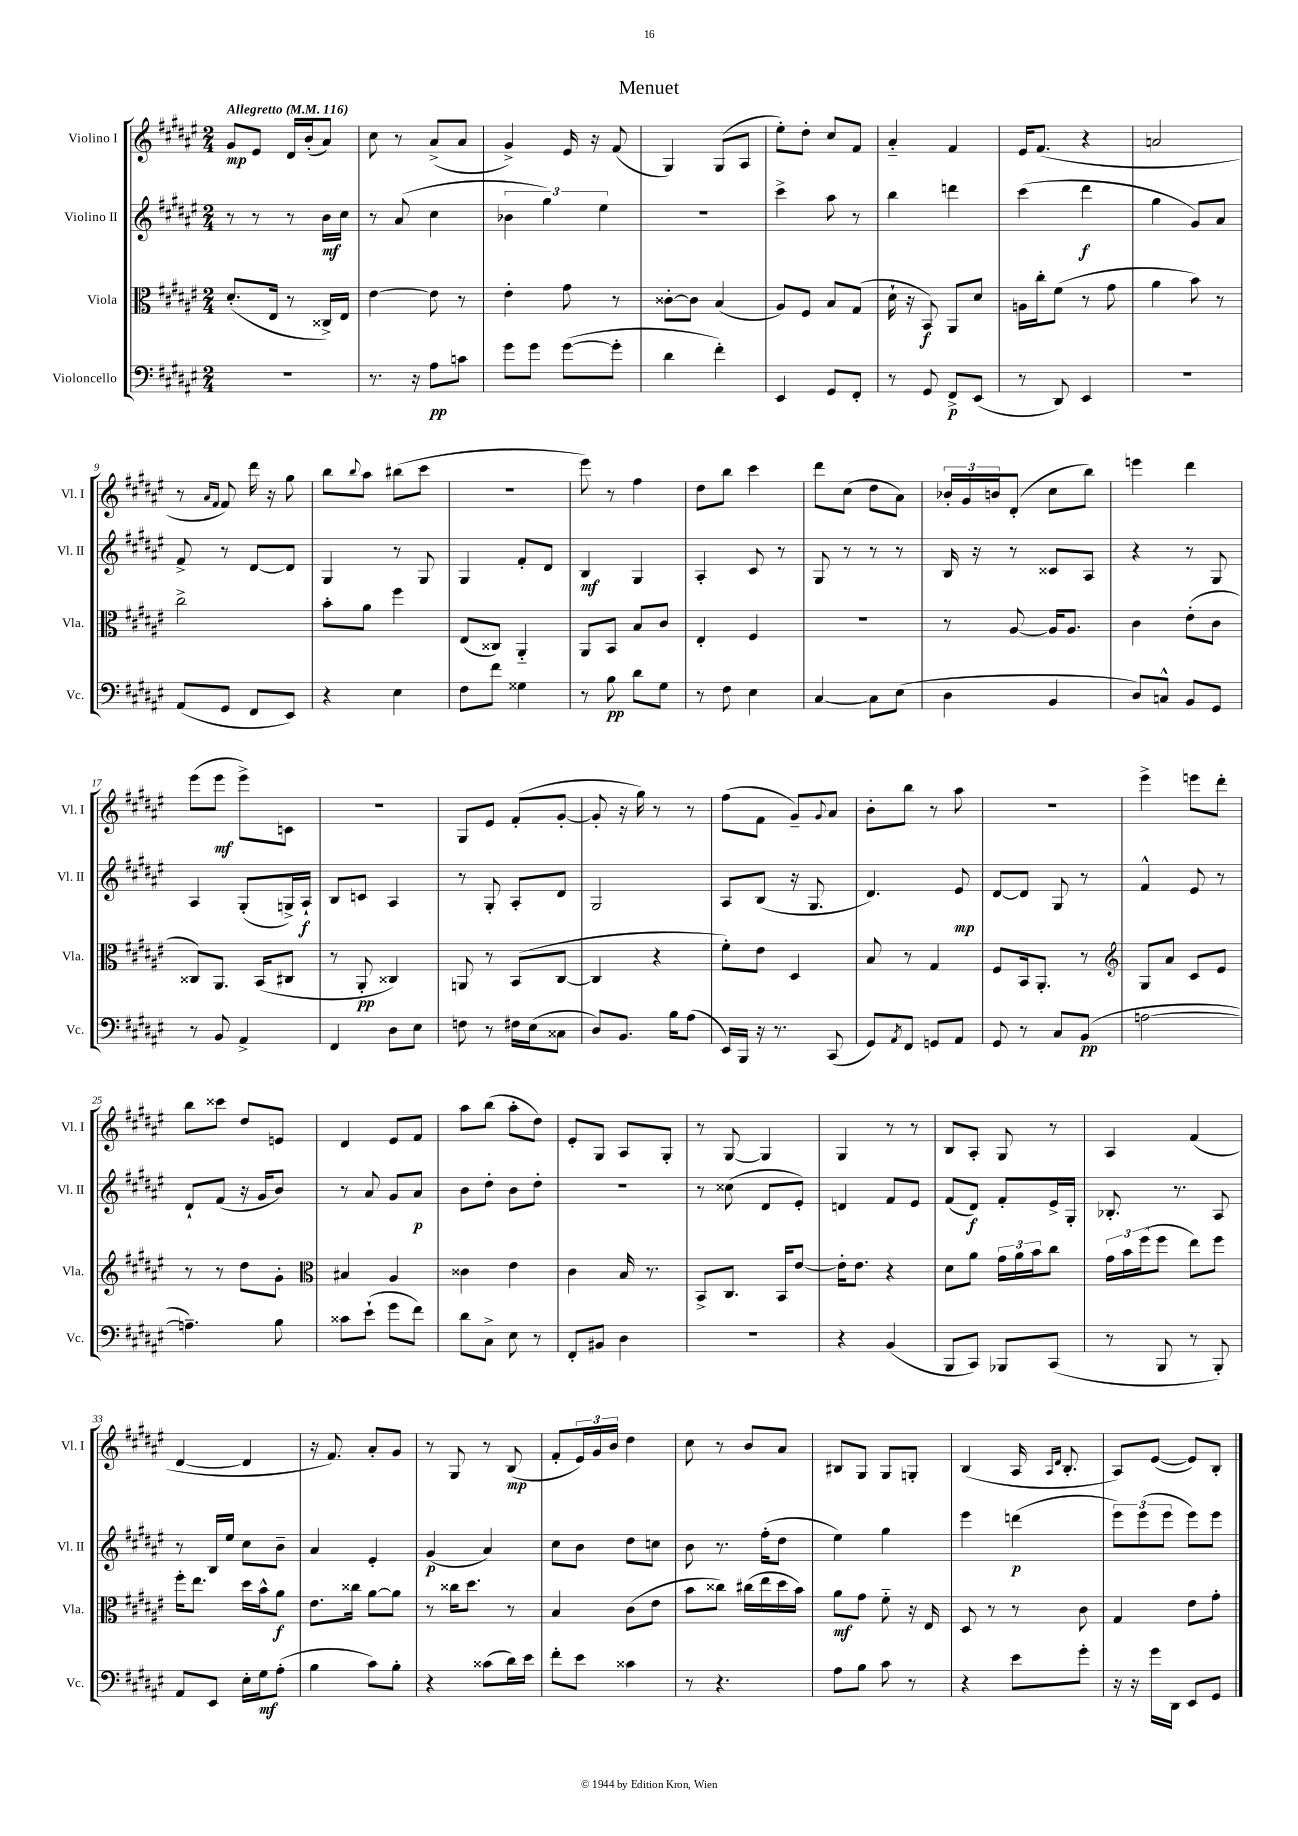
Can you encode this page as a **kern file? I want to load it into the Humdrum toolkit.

**kern	**dynam	**kern	**dynam	**kern	**dynam	**kern	**dynam
*part4	*part4	*part3	*part3	*part2	*part2	*part1	*part1
*staff4	*staff4	*staff3	*staff3	*staff2	*staff2	*staff1	*staff1
*I"Violoncello	*	*I"Viola	*	*I"Violino II	*	*I"Violino I	*
*I'Vc.	*	*I'Vla.	*	*I'Vl. II	*	*I'Vl. I	*
*clefF4	*	*clefC3	*	*clefG2	*	*clefG2	*
*k[f#c#g#d#a#e#]	*	*k[f#c#g#d#a#e#]	*	*k[f#c#g#d#a#e#]	*	*k[f#c#g#d#a#e#]	*
*M2/4	*	*M2/4	*	*M2/4	*	*M2/4	*
*MM116	*	*MM116	*	*MM116	*	*MM116	*
=1	=1	=1	=1	=1	=1	=1	=1
!	!	!	!	!	!	!LO:TX:a:B:t=Allegretto	!
2r	.	(8.d#'/L	.	8r	.	8g#/L	mp
.	.	.	.	8r	.	8e#/J	.
.	.	16E#/Jk	.	.	.	.	.
.	.	8r	.	8r	.	16d#/LL	.
.	.	.	.	.	.	(16b'/J	.
.	.	16C##X^/LL)	.	16b\LL	mf	8a#/J)	.
.	.	16E#/JJ	.	16cc#\JJ	.	.	.
=2	=2	=2	=2	=2	=2	=2	=2
8.r	.	[4e#\	.	8r	.	8cc#\	.
.	.	.	.	(8a#/	.	8r	.
16r	.	.	.	.	.	.	.
8A#\L	pp	8e#\]	.	4cc#\	.	(8a#^/L	.
8cn\J	.	8r	.	.	.	8a#/J	.
=3	=3	=3	=3	=3	=3	=3	=3
8g#\L	.	4e#'\	.	6b-X\	.	4g#^/)	.
8g#\J	.	.	.	.	.	.	.
.	.	.	.	6gg#\)	.	.	.
([8g#\L	.	8g#\	.	.	.	16e#/	.
.	.	.	.	.	.	16r	.
.	.	.	.	6ee#\	.	.	.
8g#'\J]	.	8r	.	.	.	(8f#/	.
=4	=4	=4	=4	=4	=4	=4	=4
4d#\	.	[8c##X'\L	.	2r	.	4G#/)	.
.	.	8c##\J]	.	.	.	.	.
4f#'\)	.	(4B/	.	.	.	(8G#/L	.
.	.	.	.	.	.	8A#/J	.
=5	=5	=5	=5	=5	=5	=5	=5
4EE#/	.	8A#/L)	.	4ccc#^\	.	8ee#'\L)	.
.	.	8F#/J	.	.	.	8dd#'\J	.
8GG#/L	.	8B/L	.	8aa#\	.	8cc#/L	.
8FF#'/J	.	(8G#/J	.	8r	.	8f#/J	.
=6	=6	=6	=6	=6	=6	=6	=6
8r	.	16d#`\	.	4bb\	.	4a#/	.
.	.	16r	.	.	.	.	.
8GG#/	.	8BB/)	f	.	.	.	.
8FF#^/L	p	8AA#/L	.	4dddn\	.	4f#/	.
(8EE#/J	.	8d#/J	.	.	.	.	.
=7	=7	=7	=7	=7	=7	=7	=7
8r	.	16An\LL	.	(4ccc#\	.	16e#/KL	.
.	.	16cc#'\J	.	.	.	(8.f#/J	.
8DD#/)	.	(8f#\J	.	.	.	.	.
4EE#/	.	8r	.	4ddd#\	f	4r	.
.	.	8g#\	.	.	.	.	.
=8	=8	=8	=8	=8	=8	=8	=8
2r	.	4a#\	.	4gg#\	.	2an/	.
.	.	8b\)	.	8g#/L)	.	.	.
.	.	8r	.	8a#/J	.	.	.
!!LO:LB:g=z
=9	=9	=9	=9	=9	=9	=9	=9
(8AA#/L	.	2cc#^\	.	8f#^/	.	8r	.
.	.	.	.	.	.	16qqa#/LL	.
.	.	.	.	.	.	16qqf#/JJ	.
8GG#/J	.	.	.	8r	.	8f#/)	.
8FF#/L	.	.	.	[8d#/L	.	16ddd#\	.
.	.	.	.	.	.	16r	.
8EE#/J)	.	.	.	8d#/J]	.	8gg#\	.
=10	=10	=10	=10	=10	=10	=10	=10
4r	.	8b'\L	.	4G#/	.	8bb\L	.
.	.	.	.	.	.	8qqbb/	.
.	.	8a#\J	.	.	.	8aa#\J	.
4E#\	.	4ff#\	.	8r	.	(8bb#X\L	.
.	.	.	.	8G#/	.	8ccc#\J	.
=11	=11	=11	=11	=11	=11	=11	=11
8F#\L	.	(8E#/L	.	4G#/	.	2r	.
8f#\J	.	8C##X/J)	.	.	.	.	.
4G##X\	.	4AA#/	.	8f#'/L	.	.	.
.	.	.	.	8d#/J	.	.	.
=12	=12	=12	=12	=12	=12	=12	=12
8r	.	8AA#/L	.	4B/	mf	8eee#\)	.
8B\	pp	8BB/J	.	.	.	8r	.
8d#\L	.	8B/L	.	4G#/	.	4ff#\	.
8G#\J	.	8c#/J	.	.	.	.	.
=13	=13	=13	=13	=13	=13	=13	=13
8r	.	4E#'/	.	4A#'/	.	8dd#\L	.
8F#\	.	.	.	.	.	8bb\J	.
4E#\	.	4F#/	.	8c#/	.	4ccc#\	.
.	.	.	.	8r	.	.	.
=14	=14	=14	=14	=14	=14	=14	=14
[4C#/	.	2r	.	8G#/	.	8ddd#\L	.
.	.	.	.	8r	.	(8cc#\J	.
8C#\L]	.	.	.	8r	.	8dd#\L	.
(8E#\J	.	.	.	8r	.	8a#\J)	.
=15	=15	=15	=15	=15	=15	=15	=15
4D#\	.	8r	.	16B/	.	24b-X'/LL	.
.	.	.	.	.	.	24g#/	.
.	.	.	.	16r	.	.	.
.	.	.	.	.	.	24bn/J	.
.	.	[8A#/	.	8r	.	(8d#'/J	.
4BB/	.	16A#/KL]	.	8c##X/L	.	8cc#\L	.
.	.	8.A#/J	.	.	.	.	.
.	.	.	.	8A#/J	.	8bb\J)	.
=16	=16	=16	=16	=16	=16	=16	=16
8D#/L)	.	4c#\	.	4r	.	4eeen\	.
8Cn^^/J	.	.	.	.	.	.	.
8BB/L	.	(8e#'\L	.	8r	.	4ddd#\	.
8GG#/J	.	8c#\J	.	8G#/	.	.	.
!!LO:LB:g=z
=17	=17	=17	=17	=17	=17	=17	=17
8r	.	8C##X/L)	.	4A#/	.	(8eee#\L	.
8BB/	.	8.AA#/J	.	.	.	8eee#\J	mf
4AA#^/	.	.	.	(8G#'/L	.	8eee#^\L)	.
.	.	(16BB/KL	.	.	.	.	.
.	.	8C#X/J	.	16Gn^/L)	.	8cn\J	.
.	.	.	.	16A#`/JJ	f	.	.
=18	=18	=18	=18	=18	=18	=18	=18
4FF#/	.	8r	.	8B/L	.	2r	.
.	.	8AA#'/	pp	8cn/J	.	.	.
8D#\L	.	4C##X/)	.	4A#/	.	.	.
8E#\J	.	.	.	.	.	.	.
=19	=19	=19	=19	=19	=19	=19	=19
8Fn\	.	8AAn/	.	8r	.	8G#/L	.
8r	.	8r	.	8G#'/	.	8e#/J	.
16F#X\LL	.	(8BB/L	.	8A#'/L	.	(8f#'/L	.
(16E#\J	.	.	.	.	.	.	.
8C##X\J	.	[8C#/J	.	8d#/J	.	[8g#'/J	.
=20	=20	=20	=20	=20	=20	=20	=20
8D#/L)	.	4C#/]	.	2G#/	.	8g#'/]	.
8.BB/J	.	.	.	.	.	16r	.
.	.	.	.	.	.	16gg#\)	.
.	.	4r	.	.	.	8r	.
16B\KL	.	.	.	.	.	.	.
(8A#\J	.	.	.	.	.	8r	.
=21	=21	=21	=21	=21	=21	=21	=21
16EE#/LL)	.	8f#'\L)	.	8A#/L	.	(8ff#\L	.
16BBB/JJ	.	.	.	.	.	.	.
16r	.	8e#\J	.	(8B/J	.	8f#\J	.
8.r	.	.	.	.	.	.	.
.	.	4D#/	.	16r	.	8g#~/L)	.
.	.	.	.	8.G#/	.	.	.
.	.	.	.	.	.	8qqg#/	.
(8CC#/	.	.	.	.	.	8a#/J	.
=22	=22	=22	=22	=22	=22	=22	=22
8GG#/L)	.	8B/	.	4.d#/)	.	8b'\L	.
8qAA#/	.	.	.	.	.	.	.
8FF#/J	.	8r	.	.	.	8bb\J	.
8GGn/L	.	4G#/	.	.	.	8r	.
8AA#/J	.	.	.	8e#/	mp	8aa#\	.
=23	=23	=23	=23	=23	=23	=23	=23
8GG#/	.	8F#/L	.	[8d#/L	.	2r	.
8r	.	16BB/k	.	8d#/J]	.	.	.
.	.	8.AA#'/J	.	.	.	.	.
8C#/L	.	.	.	8G#/	.	.	.
(8BB/J	pp	8r	.	8r	.	.	.
=24	=24	=24	=24	=24	=24	=24	=24
*	*	*clefG2	*	*	*	*	*
[2An\	.	8G#/L	.	4f#^^/	.	4eee#^\	.
.	.	8a#/J	.	.	.	.	.
.	.	8c#/L	.	8e#/	.	8eeen\L	.
.	.	8e#/J	.	8r	.	8ddd#'\J	.
!!LO:LB:g=z
=25	=25	=25	=25	=25	=25	=25	=25
4.An~\])	.	8r	.	8d#`/L	.	8bb\L	.
.	.	8r	.	(8f#/J	.	8ccc##X\J	.
.	.	8dd#\L	.	16r	.	8dd#/L	.
.	.	.	.	16g#/KL	.	.	.
8B\	.	8g#'\J	.	8b/J)	.	8en/J	.
=26	=26	=26	=26	=26	=26	=26	=26
*	*	*clefC3	*	*	*	*	*
8c##X\L	.	4B#X/	.	8r	.	4d#/	.
(8e#`\J	.	.	.	8a#/	.	.	.
8g#\L	.	4A#/	.	8g#/L	.	8e#/L	.
8f#\J)	.	.	.	8a#/J	p	8f#/J	.
=27	=27	=27	=27	=27	=27	=27	=27
8d#\L	.	4c##X\	.	8b\L	.	8aa#\L	.
8C#^\J	.	.	.	8dd#'\J	.	(8bb\J	.
8E#\	.	4e#\	.	8b\L	.	8aa#'\L	.
8r	.	.	.	8dd#'\J	.	8dd#\J)	.
=28	=28	=28	=28	=28	=28	=28	=28
8FF#'/L	.	4c#\	.	2r	.	8e#'/L	.
8BB#X/J	.	.	.	.	.	8G#/J	.
4D#\	.	16B/	.	.	.	8A#/L	.
.	.	8.r	.	.	.	.	.
.	.	.	.	.	.	8G#'/J	.
=29	=29	=29	=29	=29	=29	=29	=29
2r	.	8BB^/L	.	8r	.	8r	.
.	.	8.C#/J	.	(8cc##X\	.	[8G#/	.
.	.	.	.	8d#/L	.	4G#/]	.
.	.	16BB/KL	.	.	.	.	.
.	.	[8e#/J	.	8e#'/J)	.	.	.
=30	=30	=30	=30	=30	=30	=30	=30
4r	.	16e#'\KL]	.	4dn/	.	4G#/	.
.	.	8.e#\J	.	.	.	.	.
(4BB/	.	4r	.	8f#/L	.	8r	.
.	.	.	.	8e#/J	.	8r	.
=31	=31	=31	=31	=31	=31	=31	=31
8BBB/L	.	8d#\L	.	(8f#/L	.	8B/L	.
8CC#/J)	.	8a#\J	.	8d#/J)	f	8A#'/J	.
8BBB-X/L	.	24g#\LL	.	8f#'/L	.	8G#/	.
.	.	24a#\	.	.	.	.	.
.	.	24b\J	.	.	.	.	.
(8CC#/J	.	8cc#\J	.	16e#^/L	.	8r	.
.	.	.	.	16G#'/JJ	.	.	.
=32	=32	=32	=32	=32	=32	=32	=32
8r	.	24g#\LL	.	8.B-X'/	.	4A#/	.
.	.	24b\	.	.	.	.	.
.	.	(24ff#\J	.	.	.	.	.
8BBB/	.	8ff#\J	.	.	.	.	.
.	.	.	.	8.r	.	.	.
8r	.	8ee#\L)	.	.	.	(4f#/	.
8BBB'/)	.	8ff#\J	.	8A#/	.	.	.
!!LO:LB:g=z
=33	=33	=33	=33	=33	=33	=33	=33
8AA#/L	.	16ff#'\KL	.	8r	.	[4d#/	.
.	.	8.ee#\J	.	.	.	.	.
8EE#/J	.	.	.	16B/LL	.	.	.
.	.	.	.	16ee#/JJ	.	.	.
16E#'\LL	.	16dd#\LL	.	8cc#\L	.	4d#/]	.
16G#\J	mf	16b^^\J	.	.	.	.	.
(8A#'\J	.	8a#\J	f	8b~\J	.	.	.
=34	=34	=34	=34	=34	=34	=34	=34
4B\	.	8.e#\L	.	4a#/	.	16r	.
.	.	.	.	.	.	8.f#/)	.
.	.	16cc##X\Jk	.	.	.	.	.
8c#\L)	.	[8a#\L	.	4e#'/	.	8a#'/L	.
8B'\J	.	8a#\J]	.	.	.	8g#/J	.
=35	=35	=35	=35	=35	=35	=35	=35
4r	.	8r	.	(4g#/	p	8r	.
.	.	16cc##X\KL	.	.	.	8G#/	.
.	.	8.dd#\J	.	.	.	.	.
(8c##X\L	.	.	.	4a#/)	.	8r	.
16d#\L)	.	8r	.	.	.	(8B/	mp
16e#\JJ	.	.	.	.	.	.	.
=36	=36	=36	=36	=36	=36	=36	=36
8f#'\L	.	4B/	.	8cc#\L	.	8f#'/L	.
8e#\J	.	.	.	8b\J	.	24e#/L)	.
.	.	.	.	.	.	24g#/	.
.	.	.	.	.	.	24b/JJ	.
4c##X\	.	(8c#\L	.	8dd#\L	.	4dd#\	.
.	.	8e#\J	.	8ccn\J	.	.	.
=37	=37	=37	=37	=37	=37	=37	=37
8r	.	8b\L	.	8b\	.	8cc#\	.
4.r	.	8cc##X\J)	.	8.r	.	8r	.
.	.	(16cc#X\LL	.	.	.	8b/L	.
.	.	16ee#\	.	(16ff#'\KL	.	.	.
.	.	16dd#\	.	8dd#\J	.	8a#/J	.
.	.	16b\JJ)	.	.	.	.	.
=38	=38	=38	=38	=38	=38	=38	=38
8A#\L	.	8a#\L	mf	4ee#\)	.	8B#X/L	.
8B\J	.	8g#\J	.	.	.	8G#/J	.
8c#\	.	8f#\	.	4gg#\	.	8G#/L	.
8r	.	16r	.	.	.	8Gn'/J	.
.	.	16E#/	.	.	.	.	.
=39	=39	=39	=39	=39	=39	=39	=39
4r	.	8D#/	.	4eee#\	.	(4B/	.
.	.	8r	.	.	.	.	.
8e#\L	.	8r	.	(4dddn\	p	16A#/	.
.	.	.	.	.	.	16qqA#/LL	.
.	.	.	.	.	.	16qqd#/JJ	.
.	.	.	.	.	.	8.B'/	.
8g#'\J	.	8c#\	.	.	.	.	.
=40	=40	=40	=40	=40	=40	=40	=40
16r	.	4G#/	.	12eee#\L)	.	8A#/L)	.
16r	.	.	.	.	.	.	.
.	.	.	.	(12eee#\	.	.	.
16g#\LL	.	.	.	.	.	([8e#/J	.
.	.	.	.	12eee#\J	.	.	.
16DD#\JJ	.	.	.	.	.	.	.
8EE#/L	.	8e#\L	.	8eee#\L)	.	8e#/L])	.
8GG#/J	.	8g#'\J	.	8eee#\J	.	8B'/J	.
==	==	==	==	==	==	==	==
*-	*-	*-	*-	*-	*-	*-	*-
